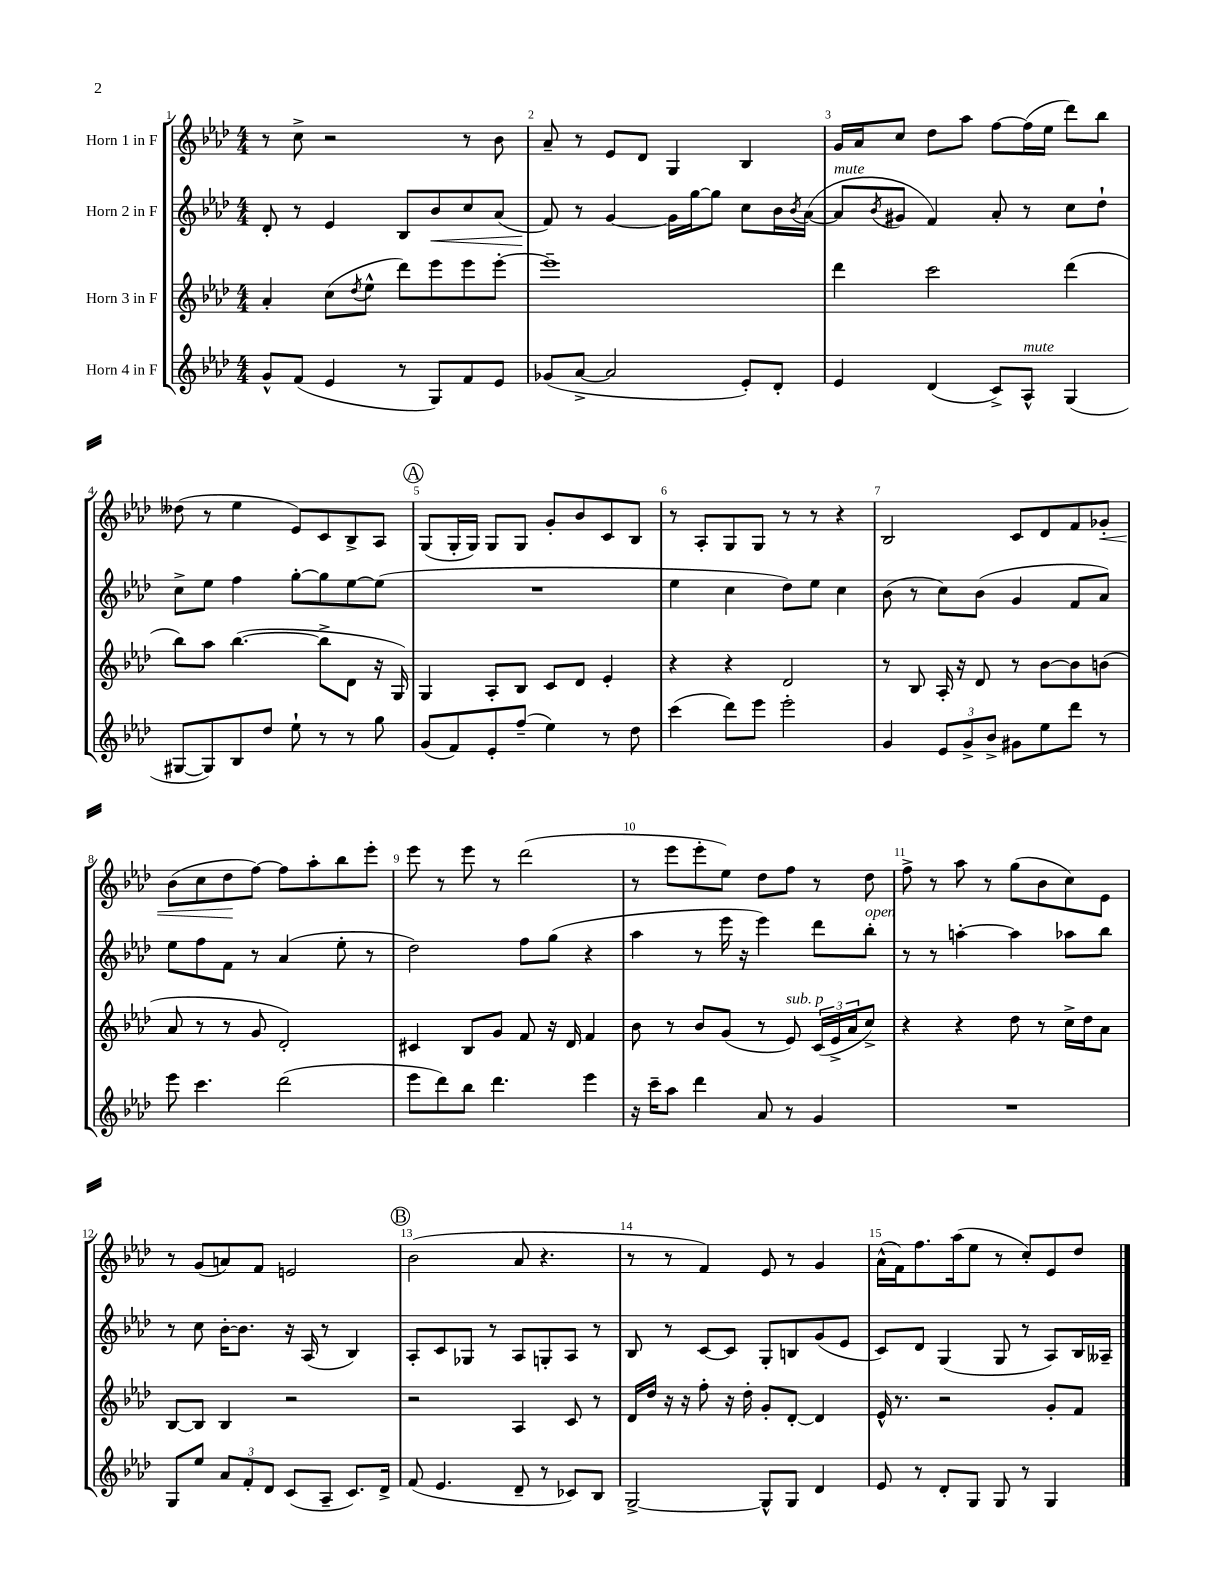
<<
\new StaffGroup <<
\new Staff = "s0" \with { instrumentName = "Horn 1 in F" } {
    \clef treble \key aes \major \numericTimeSignature \time 4/4
    r8 c''8-> r2 r8 bes'8 |
    aes'8-- r8 ees'8 des'8 g4 bes4 |
    g'16 aes'16 c''8 des''8 aes''8 f''8~ f''16( ees''16 des'''8) bes''8 |
    deses''8( r8 ees''4 ees'8) c'8 bes8-> aes8 |
    \mark \markup { \circle "A" } g8( g16-. g16) g8 g8 g'8-. bes'8 c'8 bes8 |
    r8 aes8-. g8 g8 r8 r8 r4 |
    bes2 c'8 des'8 f'8 ges'8-.\< |
    bes'8( c''8 des''8\! f''8~) f''8 aes''8-. bes''8 ees'''8-. |
    ees'''8 r8 ees'''8 r8 des'''2( |
    r8 ees'''8 ees'''8-. ees''8) des''8 f''8 r8 des''8 |
    f''8-> r8 aes''8 r8 g''8( bes'8 c''8) ees'8 |
    r8 g'8( a'8) f'8 e'2 |
    \mark \markup { \circle "B" } bes'2( aes'8 r4. |
    r8 r8 f'4) ees'8 r8 g'4 |
    aes'16-^( f'16) f''8. aes''16( ees''8 r8 c''8-.) ees'8 des''8 \bar "|." |
}
\new Staff = "s1" \with { instrumentName = "Horn 2 in F" } {
    \clef treble \key aes \major \numericTimeSignature \time 4/4
    des'8-. r8 ees'4 bes8 bes'8\< c''8 aes'8( |
    f'8\!) r8 g'4~ g'16 g''16~ g''8 c''8 bes'16 \acciaccatura { bes'8 } aes'16~( |
    aes'8^\markup { \italic "mute" } \acciaccatura { bes'8 } gis'8 f'4) aes'8-. r8 c''8 des''8-! |
    c''8-> ees''8 f''4 g''8~-. g''8 ees''8~ ees''8( |
    \mark \markup { \circle "A" } R1 |
    ees''4 c''4 des''8) ees''8 c''4 |
    bes'8( r8 c''8) bes'8( g'4 f'8 aes'8) |
    ees''8 f''8 f'8 r8 aes'4( ees''8-. r8 |
    des''2) f''8 g''8( r4 |
    aes''4 r8 ees'''16 r16 ees'''4) des'''8 bes''8-.^\markup { \italic "open" } |
    r8 r8 a''4~-. a''4 aes''8 bes''8 |
    r8 c''8 bes'16~-. bes'8. r16 aes16( r8 bes4) |
    \mark \markup { \circle "B" } aes8-. c'8 ges8 r8 aes8 g8-. aes8 r8 |
    bes8 r8 c'8~ c'8 g8-. b8 g'8( ees'8 |
    c'8) des'8 g4( g8 r8 aes8) bes16 aeses16-- \bar "|." |
}
\new Staff = "s2" \with { instrumentName = "Horn 3 in F" } {
    \clef treble \key aes \major \numericTimeSignature \time 4/4
    aes'4-. c''8( \acciaccatura { des''8 } ees''8-^ des'''8) ees'''8 ees'''8 ees'''8~-. |
    ees'''1-- |
    des'''4 c'''2 des'''4( |
    bes''8) aes''8 bes''4.~( bes''8-> des'8 r16 g16) |
    \mark \markup { \circle "A" } g4 aes8-. bes8 c'8 des'8 ees'4-. |
    r4 r4 des'2 |
    r8 bes8 aes16-. r16 des'8 r8 bes'8~ bes'8 b'8( |
    aes'8 r8 r8 g'8 des'2-.) |
    cis'4 bes8 g'8 f'8 r16 des'16 f'4 |
    bes'8 r8 bes'8 g'8( r8 ees'8^\markup { \italic "sub. p" }) \tuplet 3/2 { c'16( ees'16-> aes'16 } c''8->) |
    r4 r4 des''8 r8 c''16-> des''16 aes'8 |
    bes8~ bes8 bes4 r2 |
    \mark \markup { \circle "B" } r2 aes4 c'8 r8 |
    des'16 des''16 r16 r16 f''8-. r16 des''16-. g'8-. des'8~-. des'4 |
    ees'16-^ r8. r2 g'8-. f'8 \bar "|." |
}
\new Staff = "s3" \with { instrumentName = "Horn 4 in F" } {
    \clef treble \key aes \major \numericTimeSignature \time 4/4
    g'8-^ f'8( ees'4 r8 g8) f'8 ees'8 |
    ges'8( aes'8~-> aes'2 ees'8-.) des'8-. |
    ees'4 des'4( c'8->) aes8-^^\markup { \italic "mute" } g4( |
    gis8~ gis8) bes8 des''8 ees''8-! r8 r8 g''8 |
    \mark \markup { \circle "A" } g'8( f'8) ees'8-. f''8--( ees''4) r8 des''8 |
    c'''4( des'''8) ees'''8 ees'''2-. |
    g'4 \tuplet 3/2 { ees'8 g'8-> bes'8-> } gis'8 ees''8 des'''8 r8 |
    ees'''8 c'''4. des'''2( |
    ees'''8 des'''8) bes''8 des'''4. ees'''4 |
    r16 c'''16-- aes''8 des'''4 aes'8 r8 g'4 |
    R1 |
    g8 ees''8 \tuplet 3/2 { aes'8 f'8-. des'8 } c'8( aes8-- c'8.) des'16-> |
    \mark \markup { \circle "B" } f'8( ees'4. des'8-- r8 ces'8) bes8 |
    g2~-> g8-^ g8 des'4 |
    ees'8 r8 des'8-. g8 g8 r8 g4 \bar "|." |
}
>>
>>
\layout { \context { \Score \override BarNumber.break-visibility = ##(#f #t #t) barNumberVisibility = #all-bar-numbers-visible } }
